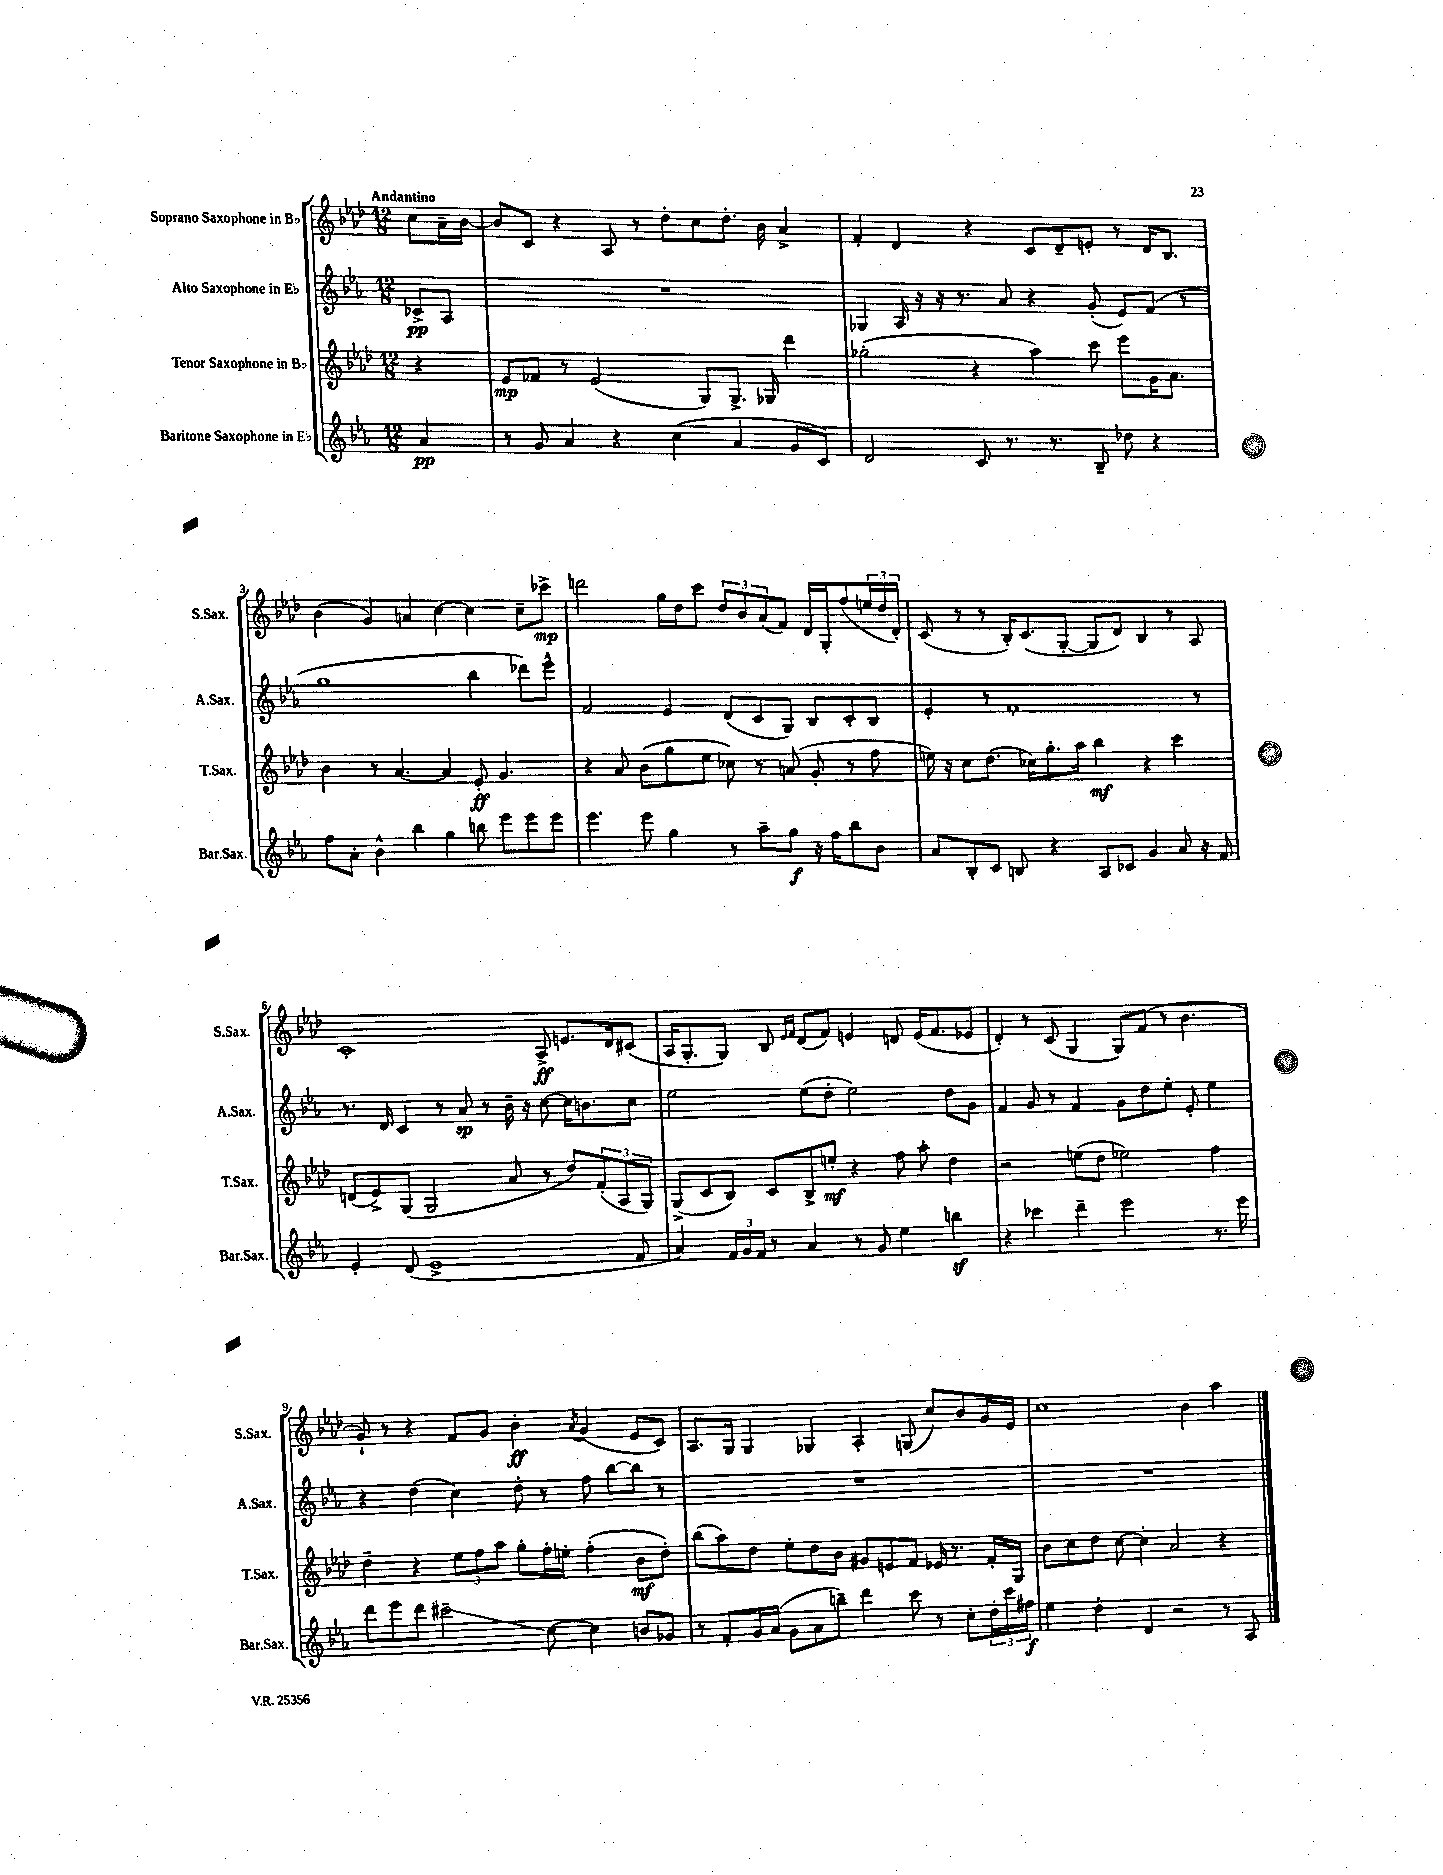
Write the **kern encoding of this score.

**kern	**kern	**kern	**kern
*staff4	*staff3	*staff2	*staff1
*clefG2	*clefG2	*clefG2	*clefG2
*k[b-e-a-]	*k[b-e-a-d-]	*k[b-e-a-]	*k[b-e-a-d-]
*M12/8	*M12/8	*M12/8	*M12/8
4a-	4r	8c-^	8cc
.	.	8A-	16a-~
.	.	.	[16b-
=	=	=	=
8r	8e-	1.r	8b-]
8g	8f-	.	8c
4a-	8r	.	4r
.	(2e-	.	.
4r	.	.	8A-
.	.	.	8r
(4cc	.	.	8dd-'
.	8G)	.	8cc
4a-	8.G^	.	8.dd-'
.	16G-	.	16b-
8g	4ddd-	.	4a-^
8c)	.	.	.
=	=	=	=
2d	(2gg-'	4G-	4f'
.	.	16A-	4d-
.	.	16r	.
.	.	16r	.
.	.	8.r	.
8c	4r	.	4r
8.r	.	8a-	.
.	4aa-)	4r	8c
8.r	.	.	.
.	.	.	8d-~
8B-~	8ccc	(8g'	8e'
8dd-	8eee-	8e-)	8r
4r	16g	(8f	16d-
.	8.a-	.	8.B-
.	.	8r	.
=	=	=	=
8ff	4b-	1gg	(4b-
8a-'	.	.	.
4b-^^	8r	.	4g)
.	[4.a-	.	.
4bb-	.	.	4a
4gg	4a-]	.	[4cc
8bb	8e-'	4bb-	4cc]
8eee-	4.g	.	.
8eee-	.	8ddd-)	8cc~
8eee-	.	8eee-^^	8ccc-^
=	=	=	=
4.eee-	4r	2f	2ddd
.	8a-	.	.
8eee-	(8b-	.	.
4gg	8gg	4e-	16gg
.	.	.	16dd-
.	8ee-	.	8ccc
8r	8cc-)	(8d	12dd-
.	.	.	12b-
8aa-~	8r	8c	.
.	.	.	(12a-
8gg	(8a	8G)	8f)
16r	8g'	8B-	16d-
16ff	.	.	16G'
8bb-	8r	8c'	(8ff
8b-	8ff	8B-	24ee
.	.	.	24dd-
.	.	.	24d-')
=	=	=	=
8a-	16ee)	4e-'	(8c
.	16r	.	.
8B-'	8cc	.	8r
8c	(8.dd-	8r	8r
8B	.	1f'	16B-')
.	16cc-)	.	(8.c
4r	8.gg'	.	.
.	.	.	[8G'
.	16aa-	.	.
8A-	4bb-	.	8G]
8c-	.	.	8d-)
4g	4r	.	4B-
8a-	4ccc	.	8r
16r	.	8r	8A-
16f	.	.	.
=	=	=	=
4e-'	(8d	8.r	1c'
.	8e-^)	.	.
.	.	16d	.
(8d	(8G	4c	.
1e-^	2G	.	.
.	.	8r	.
.	.	8a-	.
.	.	8r	.
.	8a-	16b-~	.
.	.	16r	.
.	8r	[8cc	8A-^
.	8dd-)	16cc]	8.e
.	.	8.b	.
.	(12f'	.	.
.	.	.	16d-
.	12A-	.	.
8f	.	8cc	(8c#
.	12G)	.	.
=	=	=	=
4a-)	(8G^	2ee-	16A-
.	.	.	8.G'
.	8c	.	.
24f	8B-)	.	8G)
24g	.	.	.
24f	.	.	.
8r	8c	.	8B-
.	.	.	16qqe-
.	.	.	16qqf
4a-	8B-^	(8ee-	(8d-
.	8ee'	8dd'	8f)
8r	4r	2ee-)	4e
8g	.	.	.
4ee-	8ff	.	8d
.	8aa-'	.	(16e
.	.	.	8.f
4bb	4dd-	8dd	.
.	.	8g	8e-
=	=	=	=
4r	2r	4f	4d-')
4ccc-	.	8g	8r
.	.	8r	(8c
4ddd~	(8ee	4f	4G
.	8dd-	.	.
2eee-	2ee-)	8g	8G)
.	.	8dd	(8f
.	.	8ee-'	8r
.	.	8e-'	4.b-
8.r	4ff	4ee-	.
16eee-	.	.	.
=	=	=	=
8ddd	4dd-~	4r	8g`)
8eee-	.	.	8r
8ddd	4r	(4dd	4r
2ccc#~	.	.	.
.	12ee-	4cc)	8f
.	12ff	.	.
.	.	.	8g
.	12aa-	.	.
.	8gg'	8dd'	4b-'
[8cc	16ff'	8r	.
.	16ee'	.	.
.	.	.	8qa-
4cc]	(4ff'	8ff	(4g
.	.	[8bb-	.
8b	8b-	8bb-]	8e-
8g-	8dd-')	8r	8c)
=	=	=	=
8r	(8bb-	1.r	8.A-
8f'	8aa-)	.	.
.	.	.	16G
16g	8dd-	.	4G
(16a-	.	.	.
8g	8ee-'	.	.
8a-	8dd-	.	4G-
8bb~)	8b-	.	.
4ddd	8g#	.	4A-'
.	8e	.	.
8ccc	8f	.	(8G
8r	16e-	.	8cc)
.	8.r	.	.
8cc'	.	.	8b-
24dd'	16f'	.	16g
24ccc	.	.	.
.	16G	.	16e-
24ff#	.	.	.
=	=	=	=
4ee-	8b-	1.r	1cc
.	8cc	.	.
4dd'	8dd-	.	.
.	[8cc	.	.
4d	4cc']	.	.
2r	2a-	.	.
.	.	.	4b-
8r	4r	.	4aa-
8A-	.	.	.
==	==	==	==
*-	*-	*-	*-
